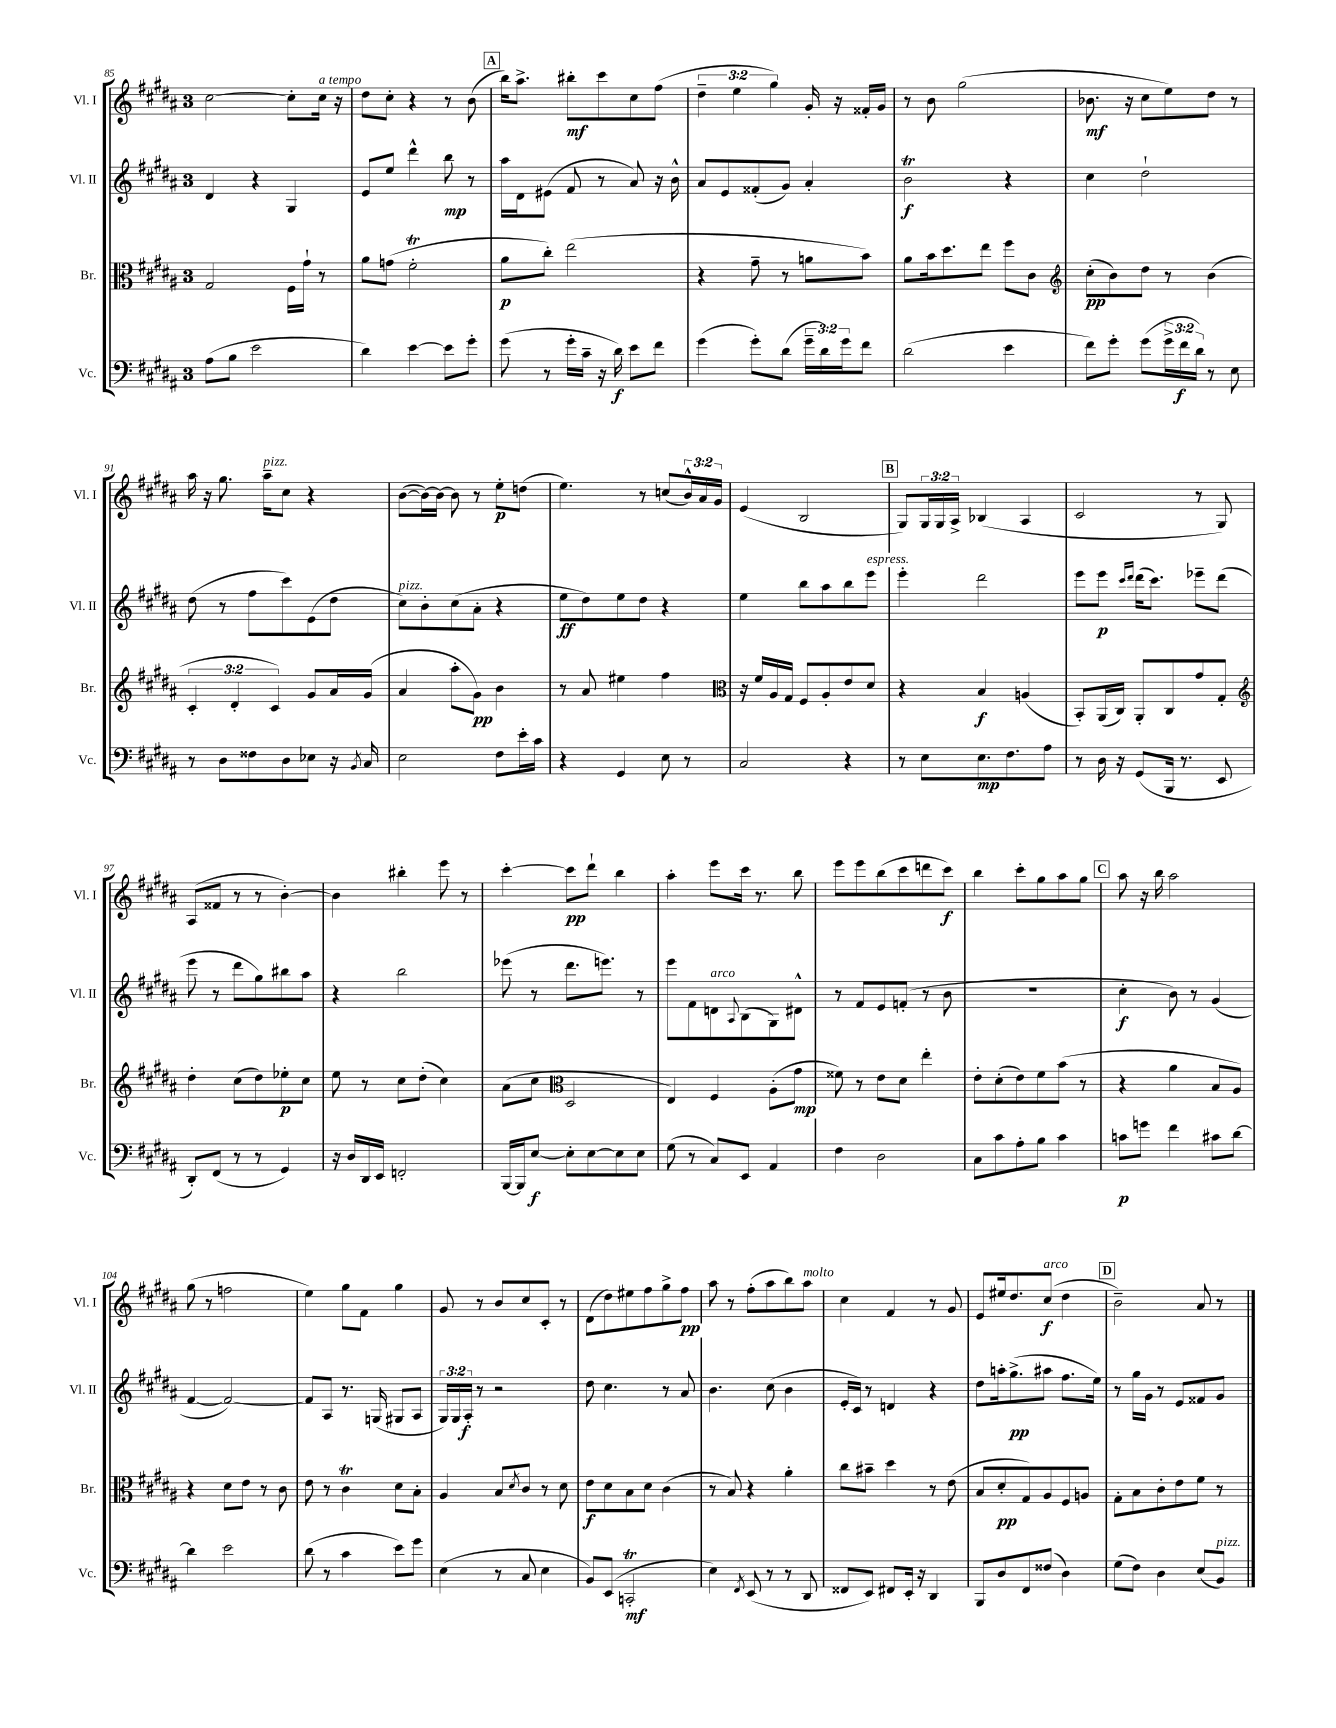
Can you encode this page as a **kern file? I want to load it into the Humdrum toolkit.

**kern	**kern	**kern	**kern
*staff4	*staff3	*staff2	*staff1
*clefF4	*clefC3	*clefG2	*clefG2
*k[f#c#g#d#a#]	*k[f#c#g#d#a#]	*k[f#c#g#d#a#]	*k[f#c#g#d#a#]
*M3/4	*M3/4	*M3/4	*M3/4
(8A#\L	2G#/	4d#/	[2cc#\
8B\J	.	.	.
2e\	.	4r	.
.	16F#\LL	4G#/	8cc#'\]L
.	16g#`\JJ	.	.
.	8r	.	16cc#\Jk
.	.	.	16r
=	=	=	=
4d#\)	8a#\L	8e/L	8dd#\L
.	(8g\J	8ee/J	8cc#'\J
[4e\	2f#'\	4ddd#^^\	4r
8e\]L	.	8bb\	8r
8g#'\J	.	8r	(8b\
=	=	=	=
(8g#\	8a#\L	16aa#\LL	16bb\LK)
.	.	16d#\J	8.aa#^\J
8r	8cc#'\J)	(8e#\J	.
16g#'\LL	(2ee\	8f#/	8bb#'\L
16c#~\JJ	.	.	.
16r	.	8r	8ccc#\
16d#\)	.	.	.
8e\L	.	8a#/)	8cc#\
8f#\J	.	16r	(8ff#\J
.	.	16b^^\	.
=	=	=	=
(4g#\	4r	8a#/L	6dd#~\
.	.	8e/	.
.	.	.	6ee\
8g#'\L)	8g#~\	(8f##'/	.
.	.	.	6gg#\)
(8d#\J	8r	8g#/J)	.
24g#~\LL	8a\L	4a#'/	16g#'/
24d#\)	.	.	.
.	.	.	16r
24g#\J	.	.	.
8f#\J	8b\J)	.	16f##'/LL
.	.	.	16g#/JJ
=	=	=	=
(2d#\	8a#\L	2b\	8r
.	16b\k	.	8b\
.	8.dd#\	.	.
.	.	.	(2gg#\
.	8ee\J	.	.
4e\	8ff#\L	4r	.
.	8c#\J	.	.
=	=	=	=
*	*clefG2	*	*
8f#\L)	(8cc#'\L	4cc#\	8.b-\
8g#'\J	8b\)	.	.
.	.	.	16r
(8g#\L	8dd#\J	2dd#`\	8cc#\L
24g#^\L	8r	.	8ee\)
24f#\	.	.	.
24d#\JJ)	.	.	.
8r	(4b\	.	8dd#\J
8E\	.	.	8r
=	=	=	=
8r	6c#'/	(8dd#\	16aa#\
.	.	.	16r
8D#\L	.	8r	8.gg#\
.	6d#'/	.	.
8F##\	.	8ff#\L	.
.	.	.	16aa#~\LK
.	6c#/)	.	.
8D#\	.	8ccc#\)	8cc#\J
8E-\J	8g#/L	(8e\	4r
16r	16a#/L	8dd#\J	.
8qBB/	.	.	.
16C#/	(16g#/JJ	.	.
=	=	=	=
2E\	4a#/	8cc#\L)	([8b\L
.	.	8b'\	16b\_L)
.	.	.	16b\_JJ
.	8aa#'\L	(8cc#\	8b\]
.	8g#\J)	8a#'\J	8r
8F#\L	4b\	4r	8ee'\L
16e'\L	.	.	(8dd\J
16c#\JJ	.	.	.
=	=	=	=
4r	8r	8ee\L	4.ee\)
.	8a#/	8dd#\)	.
4GG#/	4ee#\	8ee\	.
.	.	8dd#\J	8r
8E\	4ff#\	4r	(8cc/L
8r	.	.	24b^^/L)
.	.	.	24a#/
.	.	.	24g#/JJ
=	=	=	=
*	*clefC3	*	*
2C#/	16r	4ee\	(4e/
.	16f#/LL	.	.
.	16A#/	.	.
.	16G#/JJ	.	.
.	8F#/L	8bb\L	2B/
.	8A#'/	8aa#\	.
4r	8e/	8bb\	.
.	8d#/J	8eee\J	.
=	=	=	=
8r	4r	4eee'\	8G#/L)
8E\L	.	.	24G#/L
.	.	.	24G#/
.	.	.	24A#^/JJ
8.E\	4B/	2ddd#\	(4B-/
8.F#\	.	.	.
.	(4A/	.	4A#/
8A#\J	.	.	.
=	=	=	=
8r	8BB'/L)	8eee\L	2c#/
16D#\	(16AA#/L	8eee\J	.
16r	16C#/JJ)	.	.
.	.	16qqccc#/LL	.
.	.	16qqddd#/JJ	.
(8GG#/L	8AA#'/L	(16ddd#\LK	.
.	.	8.ccc#\J)	.
16BBB/Jk	8C#/	.	.
8.r	.	.	.
.	8g#/	8eee-~\L	8r
8EE/	8G#'/J	(8ddd#\J	8G#/)
=	=	=	=
*	*clefG2	*	*
8DD#'/L)	4dd#'\	8eee\	(8A#/L
(8FF#/J	.	8r	8f##/J
8r	(8cc#\L	8ddd#\L	8r
8r	8dd#\)	8gg#\)	8r
4GG#/)	8ee-'\	8bb#\	[4b'\)
.	8cc#\J	8aa#\J	.
=	=	=	=
16r	8ee\	4r	4b\]
16D#/LL	.	.	.
16DD#/	8r	.	.
16EE/JJ	.	.	.
2FF'/	8cc#\L	2bb\	4bb#'\
.	(8dd#'\J	.	.
.	4cc#\)	.	8eee\
.	.	.	8r
=	=	=	=
[16BBB/LL	(8a#\L	(8eee-\	[4ccc#'\
16BBB/]J	.	.	.
[8E/J	8cc#\J	8r	.
*	*clefC3	*	*
8E'\]L	2D#/	8.ddd#\L	8ccc#\]L
[8E\	.	.	8ddd#`\J
.	.	8.eee\J)	.
8E\]	.	.	4bb\
8E\J	.	8r	.
=	=	=	=
(8G#\	4E/)	8eee\L	4aa#'\
8r	.	8f#\	.
8C#/L)	4F#/	8d\	8eee\L
.	.	8qqA#/	.
8EE/J	.	(8B\	16ccc#\Jk
.	.	.	8.r
4AA#/	(8A#'\L	8G#\)	.
.	8g#\J	8d#^^\J	8bb\
=	=	=	=
4F#\	8f##\)	8r	8eee\L
.	8r	8f#/L	8eee\
2D#\	8e\L	8e/	(8bb\
.	8d#\J	(8f'/J	8ccc#\
.	4ee'\	8r	8ddd\
.	.	8b\	8ccc#\J)
=	=	=	=
8C#\L	8e'\L	2.r	4bb\
8c#\	(8d#'\	.	.
8A#'\	8e\)	.	8ccc#'\L
8B\J	8f#\	.	8gg#\
4c#\	(8b\J	.	8aa#\
.	8r	.	8gg#\J
=	=	=	=
8c\L	4r	4cc#'\	8aa#\
8g\J	.	.	16r
.	.	.	16bb\
4f#\	4a#\	8b\)	2aa#\
.	.	8r	.
8c#\L	8B/L	(4g#/	.
[8d#\J	8A#/J)	.	.
=	=	=	=
4d#\]	4r	[4f#/	(8gg#\
.	.	.	8r
2e\	8d#\L	2f#/_)	2ff\
.	8e\J	.	.
.	8r	.	.
.	8c#\	.	.
=	=	=	=
(8d#\	8e\	8f#/]L	4ee\)
8r	8r	8A#/J	.
4c#\	4c#\	8.r	8gg#\L
.	.	.	8f#\J
.	.	(16G/	.
8e\L)	8d#\L	8G#/L	4gg#\
8g#\J	8B'\J	8A#/J	.
=	=	=	=
(4E\	4A#/	24G#/LL)	8g#/
.	.	24G#/	.
.	.	24A#'/JJ	.
.	.	8r	8r
8r	8B/L	2r	8b/L
.	8qd#/	.	.
8C#/	8c#/J	.	8cc#/
4E\	8r	.	8c#'/J
.	8d#\	.	8r
=	=	=	=
8BB/L)	8e\L	8dd#\	(8d#\L
(8EE/J	8d#\	4.cc#\	8dd#\)
2CC'/	8B\	.	8ee#\
.	8d#\J	.	8ff#\
.	(4c#\	8r	8gg#^\
.	.	8a#/	8ff#\J
=	=	=	=
4E\)	8r	4.b\	8aa#\
.	8B/)	.	8r
8qFF#/	.	.	.
(8EE/	4r	.	(8ff#'\L
8r	.	(8cc#\	8aa#\
8r	4a#'\	4b\	8bb\)
8DD#/	.	.	8aa#\J
=	=	=	=
8FF##/L	8cc#\L	16e'/LL	4cc#\
.	.	16c#/JJ)	.
8EE/J)	8b#~\J	8r	.
8FF#/L	4dd#\	4d/	4f#/
16EE'/Jk	.	.	.
16r	.	.	.
4DD#/	8r	4r	8r
.	(8e\	.	8g#/
=	=	=	=
8BBB/L	8B/L	8dd#\L	8e/L
8D#/	8d#'/	16aa'\k	16ee#/k
.	.	(8.gg#^\	8.dd#/
8FF#/	8G#/)	.	.
(8F##/J	8A#/	8aa#\J	(8cc#/J
4D#\)	8F#/	8.ff#\L	4dd#\
.	8A/J	.	.
.	.	16ee\Jk)	.
=	=	=	=
(8G#\L	8G#'\L	8r	2b~\)
8F#\J)	8B\	16gg#\LL	.
.	.	16g#\JJ	.
4D#\	8c#'\	8r	.
.	8e\	8e/L	.
(8E/L	8f#\J	8f##/	8a#/
8BB/J)	8r	8g#/J	8r
==	==	==	==
*-	*-	*-	*-
